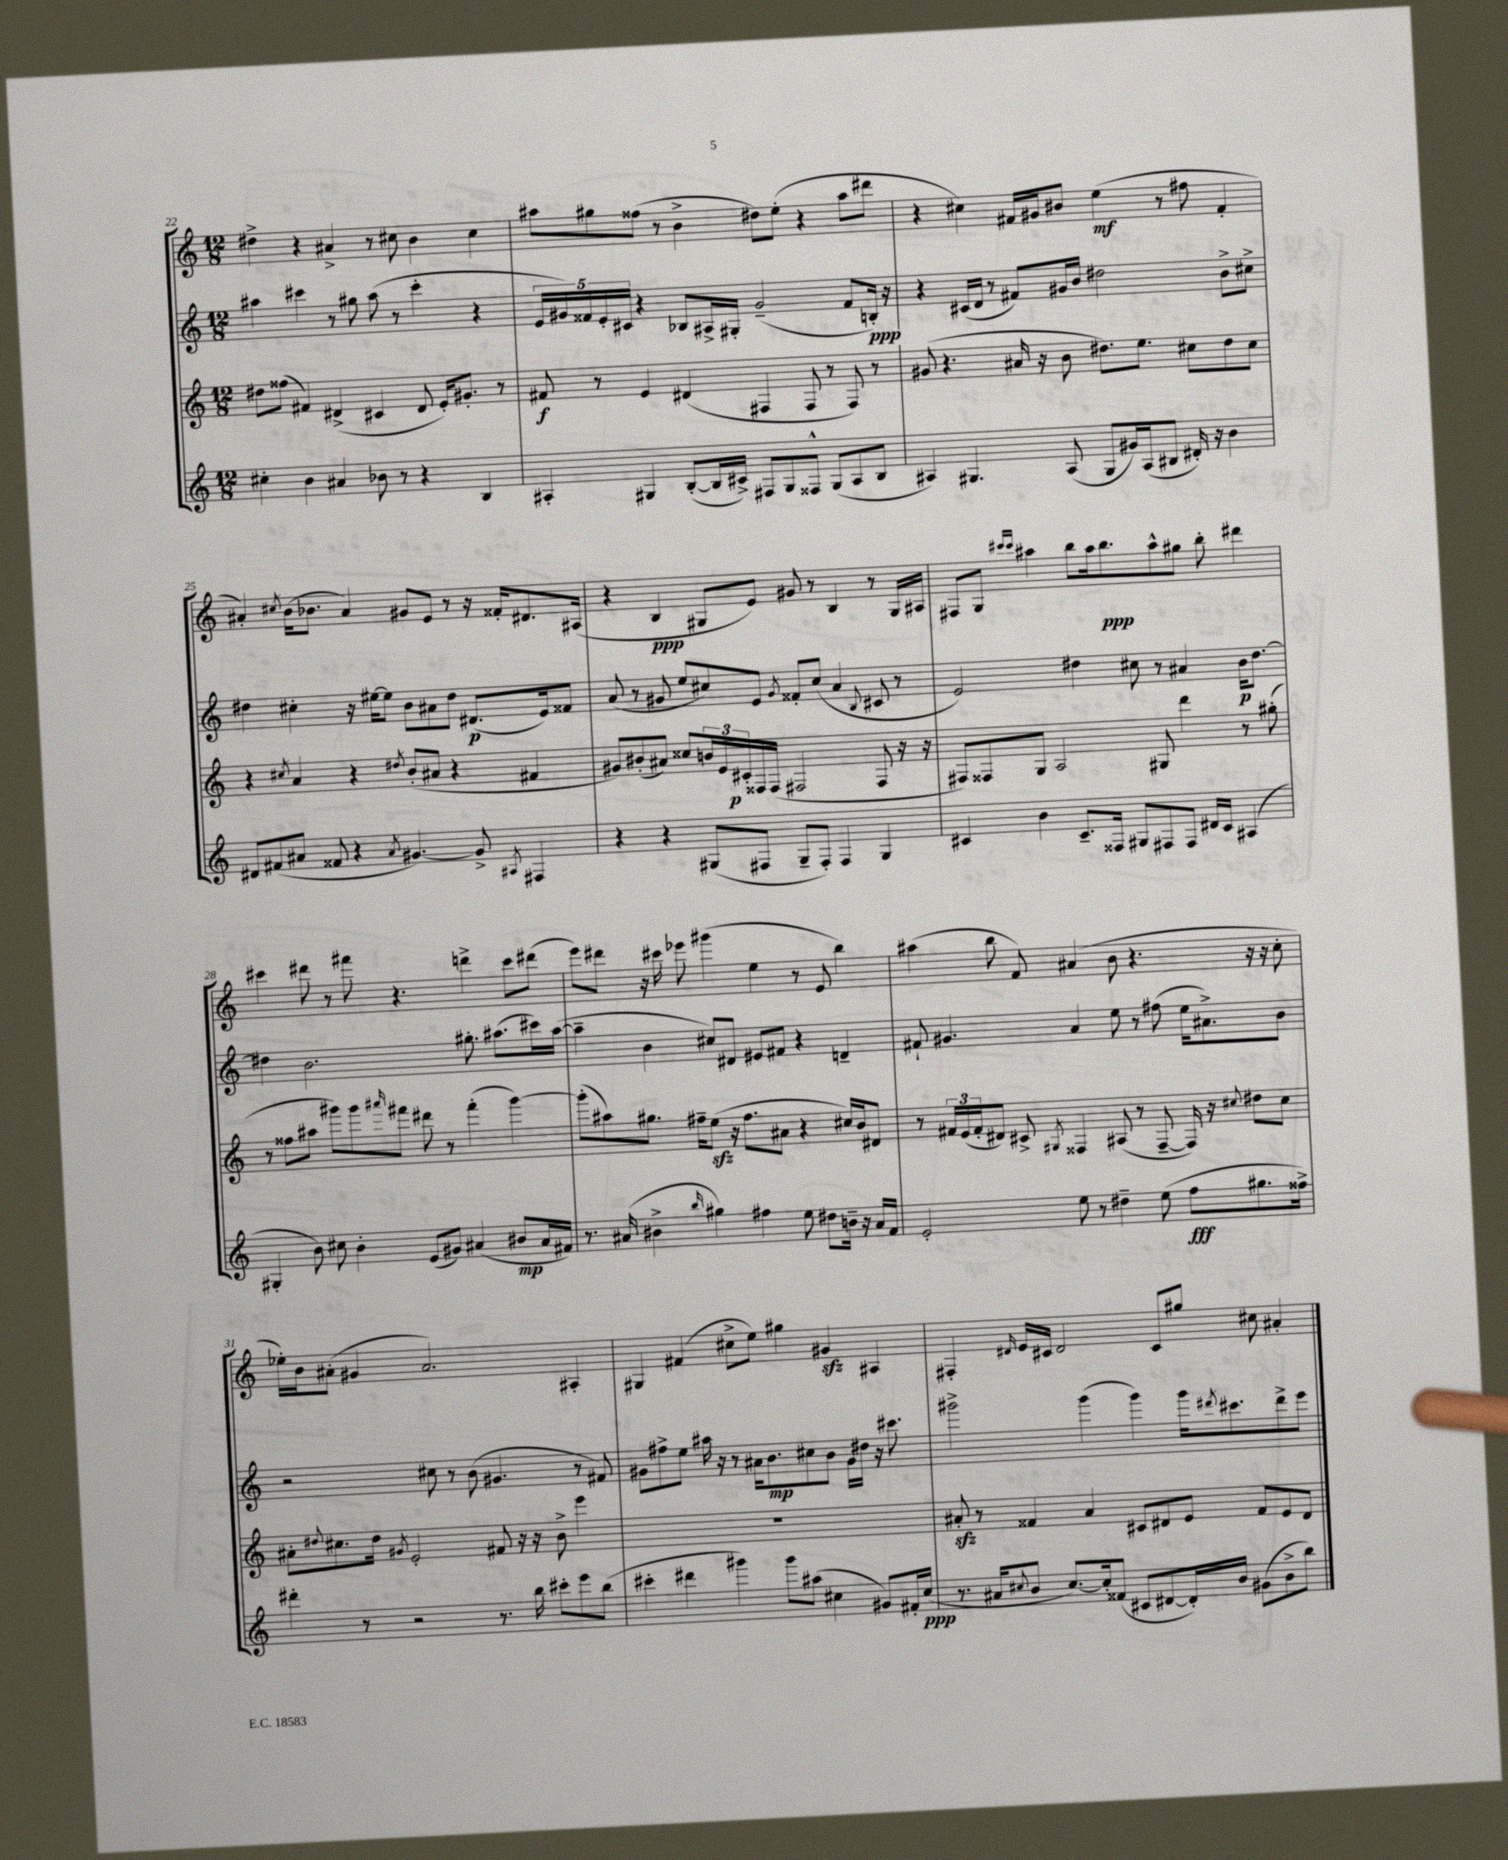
<<
\new StaffGroup <<
\new Staff = "s0" {
    \clef treble \key c \major \numericTimeSignature \time 12/8
    dis''4-> r4 ais'4-> r8 cis''8 b'4 cis''4 |
    ais''8 gis''8 fisis''8( r8 b'4-> dis''8) e''8-.( r4 ais''8 dis'''8 |
    r4 cis''4) fis'16 gis'16 bis'8 e''4\mf( r8 fis''8 fis'4-. |
    ais'4-.) \acciaccatura { cis''8 } b'16( bes'8. ais'4) gis'8 e'8 r8 r16 fisis'16-. dis'8. ais16( |
    r4 b4\ppp gis8 e'8) gis'8 r8 b4 r8 gis16 ais16 |
    fis8 g8 \grace { cis'''16 cis'''16 } ais''4 b''8 ais''16 b''8.\ppp ais''8-^ gis''8 b''8-. dis'''4 |
    cis'''4 dis'''8 r8 fis'''8 r4. d'''4-> cis'''8 dis'''8( |
    e'''8) dis'''8 r16 cis'''16 ees'''8 gis'''4( e''4 r8 e'8 b''4) |
    ais''4( b''8 f'8) ais'4( b'8 r4. r16 r16 c''8-. |
    ees''16-.) b'16 ais'8-.( gis'4 ais'2.) ais4-. |
    gis4 fis'4( cis''8-> e''8) gis''4 gis'4\sfz ais4 |
    fis4-. \grace { dis'16 } e'16 cis'16 dis'2 cis'8 gis''8 cis''8 ais'4-. \bar "|." |
}
\new Staff = "s1" {
    \clef treble \key c \major \numericTimeSignature \time 12/8
    ais''4 cis'''4 r8 gis''8 ais''8( r8 cis'''4-. r4 |
    \tuplet 5/4 { e'16 gis'16) fisis'16 e'16-. cis'16 } r4 bes8 ais16-> gis16-. gis'2--( fisis'8 b16-.\ppp) r16 |
    r4 cis'16( d'16 r8 fis'8) gis'16 b'16 dis''2 b'8-> cis''8-> |
    dis''4 cis''4-. r16 eis''16~ eis''8 b'8 ais'8 dis''8 dis'8.\p( e'16) fisis'8 |
    a'8( r8 gis'8 e''8 cis''8) e'8 \acciaccatura { gis'8 } fisis'8-. cis''8( a'4 \appoggiatura { b8 } cis'8 r8 |
    e'2) dis''4 cis''8 r8 ais'4 b'16\p dis''8.~ |
    dis''4 b'2. gis''8.-. ais''8.( cis'''16) ais''16~( |
    ais''4-- b'4 cis''8) dis'8 eis'8 fis'8 r4 d'4-- |
    fis'8-! gis'4. a'4 e''8 r8 fis''8( e''16 ais'8.->) b'8 |
    r2 cis''8 r8 b'8( gis'4. r8 fis'8) |
    gis'8 fis''8-> e''8 ais''16 r16 r8 ais'16 b'8.\mp cis''8 b'8 gis'16 dis''16 r16 cis'''8. |
    gis'''2-> gis'''4( gis'''4) gis'''16 \acciaccatura { dis'''8 } cis'''8. dis'''8-> e'''8 \bar "|." |
}
\new Staff = "s2" {
    \clef treble \key c \major \numericTimeSignature \time 12/8
    dis''8 fisis''8( fis'4) dis'4->( cis'4 dis'8 e'16-.) gis'8.-. r8 |
    fis'8\f r8 e'4 dis'4( fis4 fis8 r8 fis8) r8 |
    gis'8( r4. ais'16 r16 b'8 dis''8.) e''8. cis''8 dis''8 cis''8 |
    r4 \acciaccatura { cis''8 } a'4 r4 \acciaccatura { dis''8 } b'8-.( ais'8 r4 fis'4 |
    gis'8) bis'8-.( ais'8) cisis''8 \tuplet 3/2 { b'16 e'16 cis'16-.\p } fisis16 fisis16( fis2 fis8 r16 r16 |
    fis8) fisis8 g8 a2 gis8 d'''4 r8 gis''8-.( |
    r8 fisis''8 ais''8 gis'''8) gis'''8 \grace { ais'''16 } fis'''8 dis'''8 r8 fis'''4-.( gis'''4~) |
    gis'''8-.( ais''8) gis''8. fis''16-- e''8\sfz( r16 fis''8. ais'8 r4 cis''16) b'16 dis'8 |
    r8 \tuplet 3/2 { fis'16 e'16( fis'16-. } dis'8) cis'8-> \acciaccatura { gis8 } fisis4 ais8( r8 fisis8~-- fisis16) r16 \appoggiatura { cis''8 } dis''8 cis''8 |
    ais'8-. \appoggiatura { dis''8 } cis''8. dis''16 \acciaccatura { gis'8 } e'2-. fis'8 r16 r16 b'8-> e'''4 |
    R1. |
    ais'8-.\sfz r8 fisis'4 ais'4 cis'8 dis'8 e'8 fisis'8 e'8 dis'8 \bar "|." |
}
\new Staff = "s3" {
    \clef treble \key c \major \numericTimeSignature \time 12/8
    cis''4-. b'4 ais'4 bes'8 r8 r4 b4 |
    ais4-. gis4 b8~-.( b16 cis'16->) fis8 gis8 fisis8-^ gis8( ais8 b8 |
    ais4) gis4. ais8( gis8 gis'16) ais16( bis8 dis'16-.) r16 b'4 |
    dis'8 fis'8( ais'8 fisis'8 r4 \acciaccatura { ais'8 } gis'4.~) gis'8-> \acciaccatura { ais8 } fis4 |
    r4 r4 gis8( fis8 gis8-- fis8-.) fis4 gis4 |
    cis'4 b'4 cis'8.-- fisis16 gis8 fis8 fis8 dis'16 cis'16 ais4( |
    gis4-. b'8) cis''8 b'4-. e'8( gis'8) ais'4( bis'8\mp ais'16 fis'16) |
    r8. ais'16( bis'4-> \grace { b''16 } gis''4) fis''4 e''8 dis''8 b'16-- r16 ais'16 f'16 |
    e'2-. e''8 r8 dis''4-- e''8( f''8\fff gis''8. fisis''16->) |
    dis'''4-. r8 r2 r8. b''16 cis'''8-. e'''8 b''8( |
    cis'''4-. dis'''4 gis'''4) gis'''8 ais''8( cis''4 gis'8) fis'16-. cis''16\ppp( |
    r8. ais'16 \appoggiatura { cis''8 } b'8 cis''8.~) cis''16-. fisis'8( cis'8 dis'8~ dis'16-.) b'16 gis'8( b'8-> b''8) \bar "|." |
}
>>
>>
\layout { \context { \Score currentBarNumber = #22 } }
